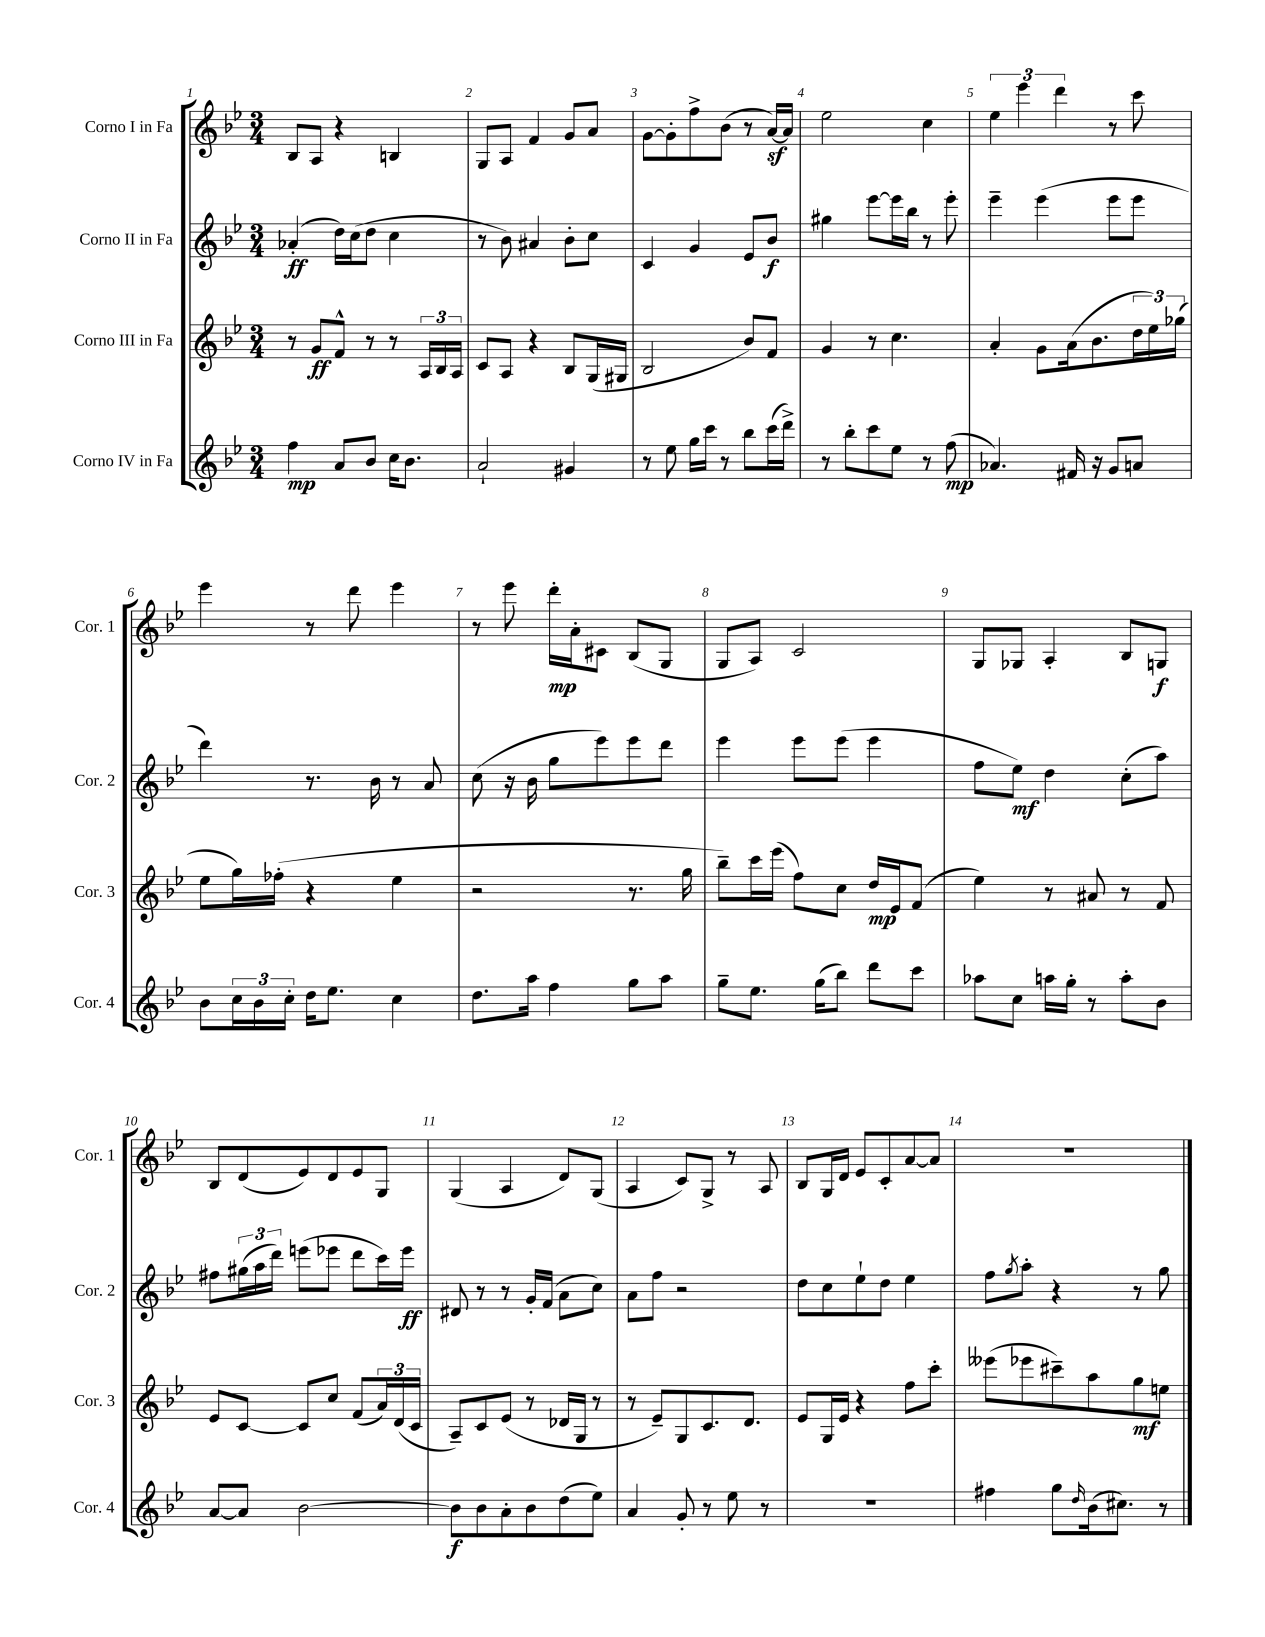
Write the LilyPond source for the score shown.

<<
\new StaffGroup <<
\new Staff = "s0" \with { instrumentName = "Corno I in Fa" shortInstrumentName = "Cor. 1" } {
    \clef treble \key bes \major \numericTimeSignature \time 3/4
    bes8 a8 r4 b4 |
    g8 a8 f'4 g'8 a'8 |
    g'8~ g'8-. f''8-> bes'8( r8 a'16~\sf) a'16 |
    ees''2 c''4 |
    \tuplet 3/2 { ees''4 ees'''4 d'''4 } r8 c'''8 |
    ees'''4 r8 d'''8 ees'''4 |
    r8 ees'''8 d'''16-.\mp a'16-. cis'8 bes8( g8 |
    g8 a8) c'2 |
    g8 ges8 a4-. bes8 g8\f |
    bes8 d'8( ees'8) d'8 ees'8 g8 |
    g4( a4 d'8) g8( |
    a4 c'8) g8-> r8 a8 |
    bes8 g16 d'16 ees'8 c'8-. a'8~ a'8 |
    R2. \bar "|." |
}
\new Staff = "s1" \with { instrumentName = "Corno II in Fa" shortInstrumentName = "Cor. 2" } {
    \clef treble \key bes \major \numericTimeSignature \time 3/4
    aes'4-.\ff( d''16) c''16( d''8 c''4 |
    r8 bes'8) ais'4 bes'8-. c''8 |
    c'4 g'4 ees'8 bes'8\f |
    gis''4 ees'''8~ ees'''16 bes''16 r8 ees'''8-. |
    ees'''4-- ees'''4( ees'''8 ees'''8 |
    d'''4) r8. bes'16 r8 a'8 |
    c''8( r16 bes'16 g''8 ees'''8) ees'''8 d'''8 |
    ees'''4 ees'''8 ees'''8( ees'''4 |
    f''8 ees''8\mf) d''4 c''8-.( a''8) |
    fis''8 \tuplet 3/2 { gis''16( a''16 d'''16) } e'''8( ees'''8 d'''8 c'''16) ees'''16\ff |
    dis'8 r8 r8 g'16-. f'16( a'8 c''8) |
    a'8 f''8 r2 |
    d''8 c''8 ees''8-! d''8 ees''4 |
    f''8 \acciaccatura { g''8 } a''8-. r4 r8 g''8 \bar "|." |
}
\new Staff = "s2" \with { instrumentName = "Corno III in Fa" shortInstrumentName = "Cor. 3" } {
    \clef treble \key bes \major \numericTimeSignature \time 3/4
    r8 g'8\ff f'8-^ r8 r8 \tuplet 3/2 { a16 bes16 a16 } |
    c'8 a8 r4 bes8 g16( gis16 |
    bes2 bes'8) f'8 |
    g'4 r8 c''4. |
    a'4-. g'8 a'16( bes'8. \tuplet 3/2 { d''16 ees''16) ges''16( } |
    ees''8 g''16) fes''16-.( r4 ees''4 |
    r2 r8. g''16 |
    bes''8--) c'''16 ees'''16( f''8) c''8 d''16\mp ees'16 f'8( |
    ees''4) r8 ais'8 r8 f'8 |
    ees'8 c'8~ c'8 c''8 f'8( \tuplet 3/2 { a'16) d'16( c'16 } |
    a8--) c'8 ees'8( r8 des'16 g16 r8 |
    r8 ees'8--) g8 c'8. d'8. |
    ees'8 g16 ees'16 r4 f''8 c'''8-. |
    eeses'''8( ees'''8 cis'''8--) a''8 g''8\mf e''8 \bar "|." |
}
\new Staff = "s3" \with { instrumentName = "Corno IV in Fa" shortInstrumentName = "Cor. 4" } {
    \clef treble \key bes \major \numericTimeSignature \time 3/4
    f''4\mp a'8 bes'8 c''16 bes'8. |
    a'2-! gis'4 |
    r8 ees''8 g''16 c'''16 r8 bes''8 c'''16( d'''16->) |
    r8 bes''8-. c'''8 ees''8 r8 f''8\mp( |
    aes'4.) fis'16 r16 g'8 a'8 |
    bes'8 \tuplet 3/2 { c''16 bes'16 c''16-. } d''16 ees''8. c''4 |
    d''8. a''16 f''4 g''8 a''8 |
    g''8-- ees''8. g''16( bes''8) d'''8 c'''8 |
    aes''8 c''8 a''16 g''16-. r8 a''8-. bes'8 |
    a'8~ a'8 bes'2~ |
    bes'8\f bes'8 a'8-. bes'8 d''8( ees''8) |
    a'4 g'8-. r8 ees''8 r8 |
    R2. |
    fis''4 g''8 \grace { d''16 } bes'16( cis''8.) r8 \bar "|." |
}
>>
>>
\layout { \context { \Score \override BarNumber.break-visibility = ##(#f #t #t) barNumberVisibility = #all-bar-numbers-visible } }
